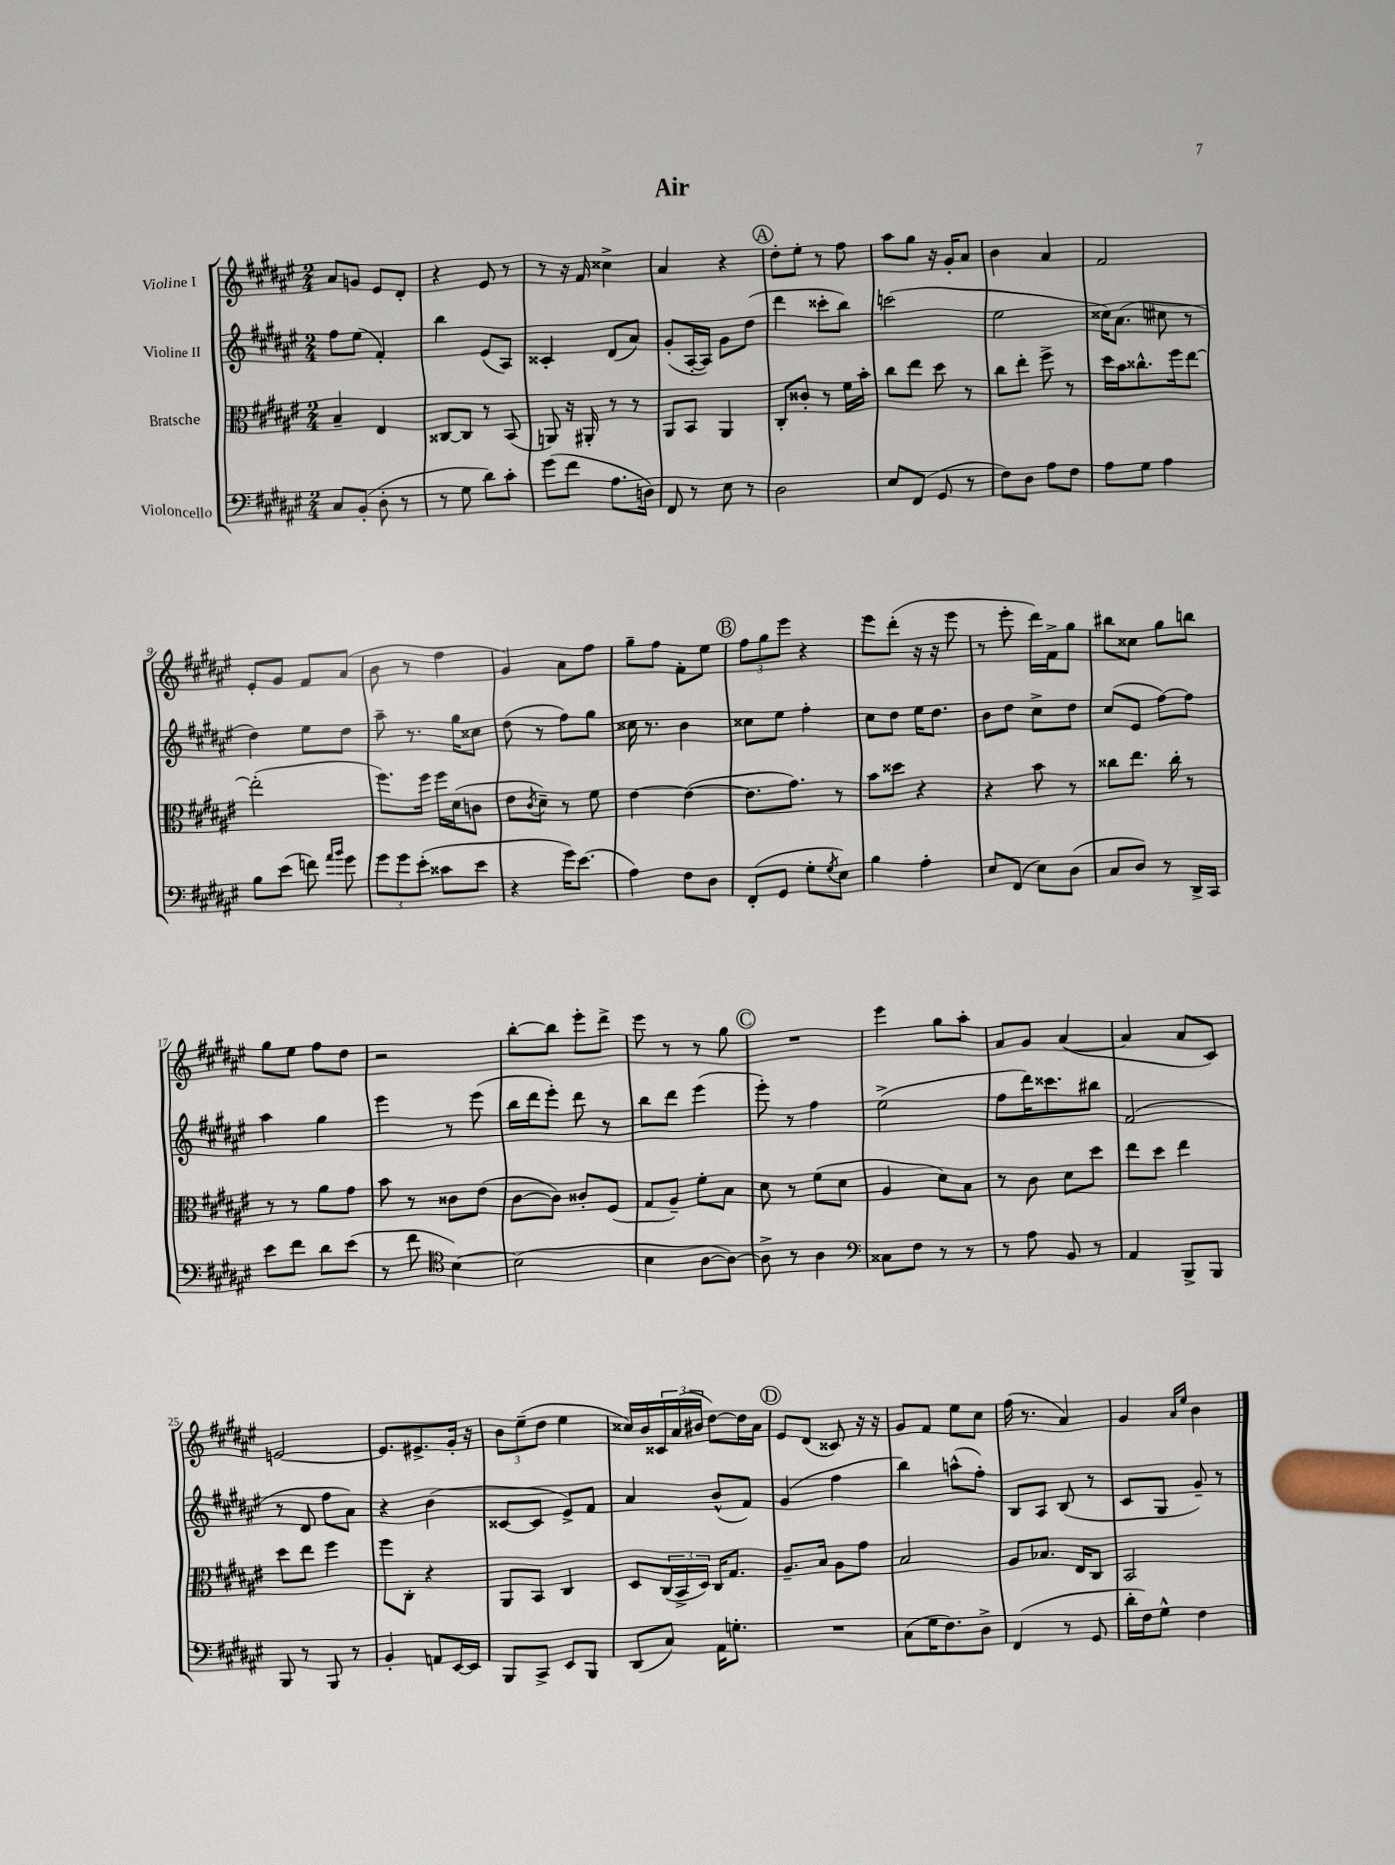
\header { title = "Air" }
<<
\new StaffGroup <<
\new Staff = "s0" \with { instrumentName = "Violine I" } {
    \clef treble \key fis \major \numericTimeSignature \time 2/4
    ais'8 g'8 eis'8 dis'8-. |
    r4 eis'8 r8 |
    r8 r16 fis'16 cisis''4-> |
    ais'4 r4 |
    \mark \markup { \circle "A" } dis''8-. eis''8-. r8 fis''8 |
    ais''8 gis''8 r16 gis'16-. ais'8 |
    b'4 ais'4 |
    fis'2 |
    eis'8-. gis'8 fis'8 ais'8( |
    b'8 r8 fis''4 |
    gis'4) ais'8 fis''8 |
    gis''8-- fis''8 fis'8-. eis''8 |
    \mark \markup { \circle "B" } \tuplet 3/2 { fis''8 gis''8 eis'''8 } r4 |
    eis'''8 dis'''8-.( r16 r16 eis'''8 |
    r8 eis'''8-. dis'''16) fis'16-> gis''8 |
    bis''8 cisis''8 gis''8 b''8 |
    gis''8 eis''8 fis''8 dis''8 |
    r2 |
    b''8~-. b''8 eis'''8-. dis'''8-> |
    eis'''8 r8 r8 gis''8 |
    \mark \markup { \circle "C" } R2 |
    eis'''4 gis''8 ais''8-. |
    ais'8 gis'8 ais'4~( |
    ais'4 ais'8 cis'8) |
    e'2~ |
    e'8. eis'8.-> gis'16-. r16 |
    \tuplet 3/2 { b'8 eis''8--( dis''8 } eis''4 |
    cisis''16) b'16 \tuplet 3/2 { cisis'16 ais'16( bis'16 } dis''8~) dis''16 ais'16 |
    \mark \markup { \circle "D" } eis'8 dis'8( cisis'8) r16 r16 |
    gis'8 fis'8 eis''8 cis''8 |
    fis''16( r8. ais'4) |
    gis'4 \grace { ais'16 eis''16 } b'4 \bar "|." |
}
\new Staff = "s1" \with { instrumentName = "Violine II" } {
    \clef treble \key fis \major \numericTimeSignature \time 2/4
    fis''8 eis''8( fis'4-.) |
    b''4 eis'8( ais8) |
    cisis'4-. dis'8( ais'8) |
    gis'8-.( ais16~-. ais16) gis'8 dis''8( |
    \mark \markup { \circle "A" } dis'''4 cisis'''8-. b''8) |
    c'''2( |
    eis''2 |
    cisis''16) ais'8.( cis''8 r8 |
    dis''4) eis''8 dis''8 |
    ais''8-- r8. gis''16 cisis''8 |
    dis''8( r8 fis''8) gis''8 |
    cisis''16 r8. b'4 |
    \mark \markup { \circle "B" } cisis''8 eis''8 fis''4-. |
    cis''8 dis''8 eis''16 dis''8. |
    b'8 dis''8 cis''8-> dis''8 |
    cis''8( eis'8 fis''8~) fis''8 |
    ais''4 gis''4 |
    eis'''4 r8 eis'''8( |
    b''16 dis'''16 eis'''8-.) dis'''8 r8 |
    b''8 dis'''8 eis'''4( |
    \mark \markup { \circle "C" } eis'''8-.) r8 fis''4 |
    eis''2->( |
    fis''8 dis'''16) cisis'''8. bis''8 |
    fis'2( |
    r8 dis'8 fis''8 ais'8) |
    r4 b'4( |
    cisis'8~ cisis'8 eis'8->) fis'8 |
    ais'4 b'8-^( fis'8) |
    \mark \markup { \circle "D" } gis'4( fis''4 |
    b''4) a''8-^( fis''8-.) |
    b8 ais8 b8( r8 |
    cis'8 gis8 gis'8--) r8 \bar "|." |
}
\new Staff = "s2" \with { instrumentName = "Bratsche" } {
    \clef alto \key fis \major \numericTimeSignature \time 2/4
    b4-- eis4 |
    cisis8~ cisis8 r8 b,8( |
    a,8) r16 ais,16-. r8 r8 |
    ais,8 b,8 ais,4 |
    \mark \markup { \circle "A" } cis8-. cisis'8-. r8 fis'16 b'16-. |
    cis''8 eis''8 dis''8 r8 |
    cis''8 eis''8-. fis''8-> r8 |
    dis''16 b'16 cisis''8.-^ fis''16 eis''8~ |
    eis''2-.( |
    fis''8.) fis''16 fis''16 dis'16( c'8 |
    eis'8 \acciaccatura { cis'8 } dis'8--) r8 fis'8 |
    eis'4~ eis'4~( |
    \mark \markup { \circle "B" } eis'8. gis'8.) r8 |
    b'8 disis''8 r4 |
    r4 b'8 r8 |
    cisis''8 eis''8. cisis''16-. r8 |
    r8 r8 ais'8 gis'8 |
    b'8 r8 cisis'8 eis'8( |
    cis'8~ cis'8) cisis'8-. fis8( |
    gis8 ais8--) fis'8-. b8 |
    \mark \markup { \circle "C" } dis'8 r8 fis'8( dis'8 |
    ais4 dis'8) b8 |
    r8 cis'8 dis'8 dis''8 |
    eis''8 dis''8 eis''4 |
    dis''8 eis''8 fis''4 |
    fis''8 cis8-. r4 |
    ais,8 b,8 cis4 |
    dis8 \tuplet 3/2 { cis16( b,16-> dis16) } cis16 gis8. |
    \mark \markup { \circle "D" } ais8.-- b16 ais8 gis'8 |
    b2 |
    ais8 bes8. eis16 cis8 |
    b,2 \bar "|." |
}
\new Staff = "s3" \with { instrumentName = "Violoncello" } {
    \clef bass \key fis \major \numericTimeSignature \time 2/4
    cis8 b,8-.( dis8-. r8 |
    r8 gis8 dis'8) cis'8-. |
    gis'8( fis'8 ais8. d16) |
    fis,8 r8 eis8 r8 |
    \mark \markup { \circle "A" } dis2 |
    eis8 fis,8( gis,8 r8 |
    fis8) dis8 ais8 fis8 |
    ais8 gis8 ais4 |
    b8 eis'8( f'8) \grace { ais'16 b'16 } gis'8 |
    \tuplet 3/2 { gis'8 gis'8 eis'8-.( } cisis'8 eis'8 |
    r4 gis'16) eis'8.( |
    ais4) fis8 dis8 |
    \mark \markup { \circle "B" } fis,8-.( gis,8 gis8-. \acciaccatura { gis8 } eis8) |
    b4 ais4-. |
    eis8 fis,8( eis8) dis8( |
    cis8 dis8) r8 dis,16-> cis,16 |
    eis'8 fis'8 dis'8 eis'8( |
    r8 fis'8 \clef tenor b4~) |
    b2( |
    b4 ais8~ ais8~) |
    \mark \markup { \circle "C" } ais8-> r8 ais4 |
    \clef bass cisis8 fis8 r8 r8 |
    r8 ais8 b,8 r8 |
    ais,4 b,,8-> b,,8 |
    b,,8 r8 b,,8 r8 |
    b,4-. a,8 eis,16~ eis,16 |
    b,,8 cis,8-> eis,8 b,,8 |
    dis,8( cis8) ais,16 g8.-. |
    \mark \markup { \circle "D" } R2 |
    cis8( gis16 fis8.) dis8-> |
    fis,4( r8 gis,8 |
    dis'16-. fis16) gis8-^ fis4 \bar "|." |
}
>>
>>
